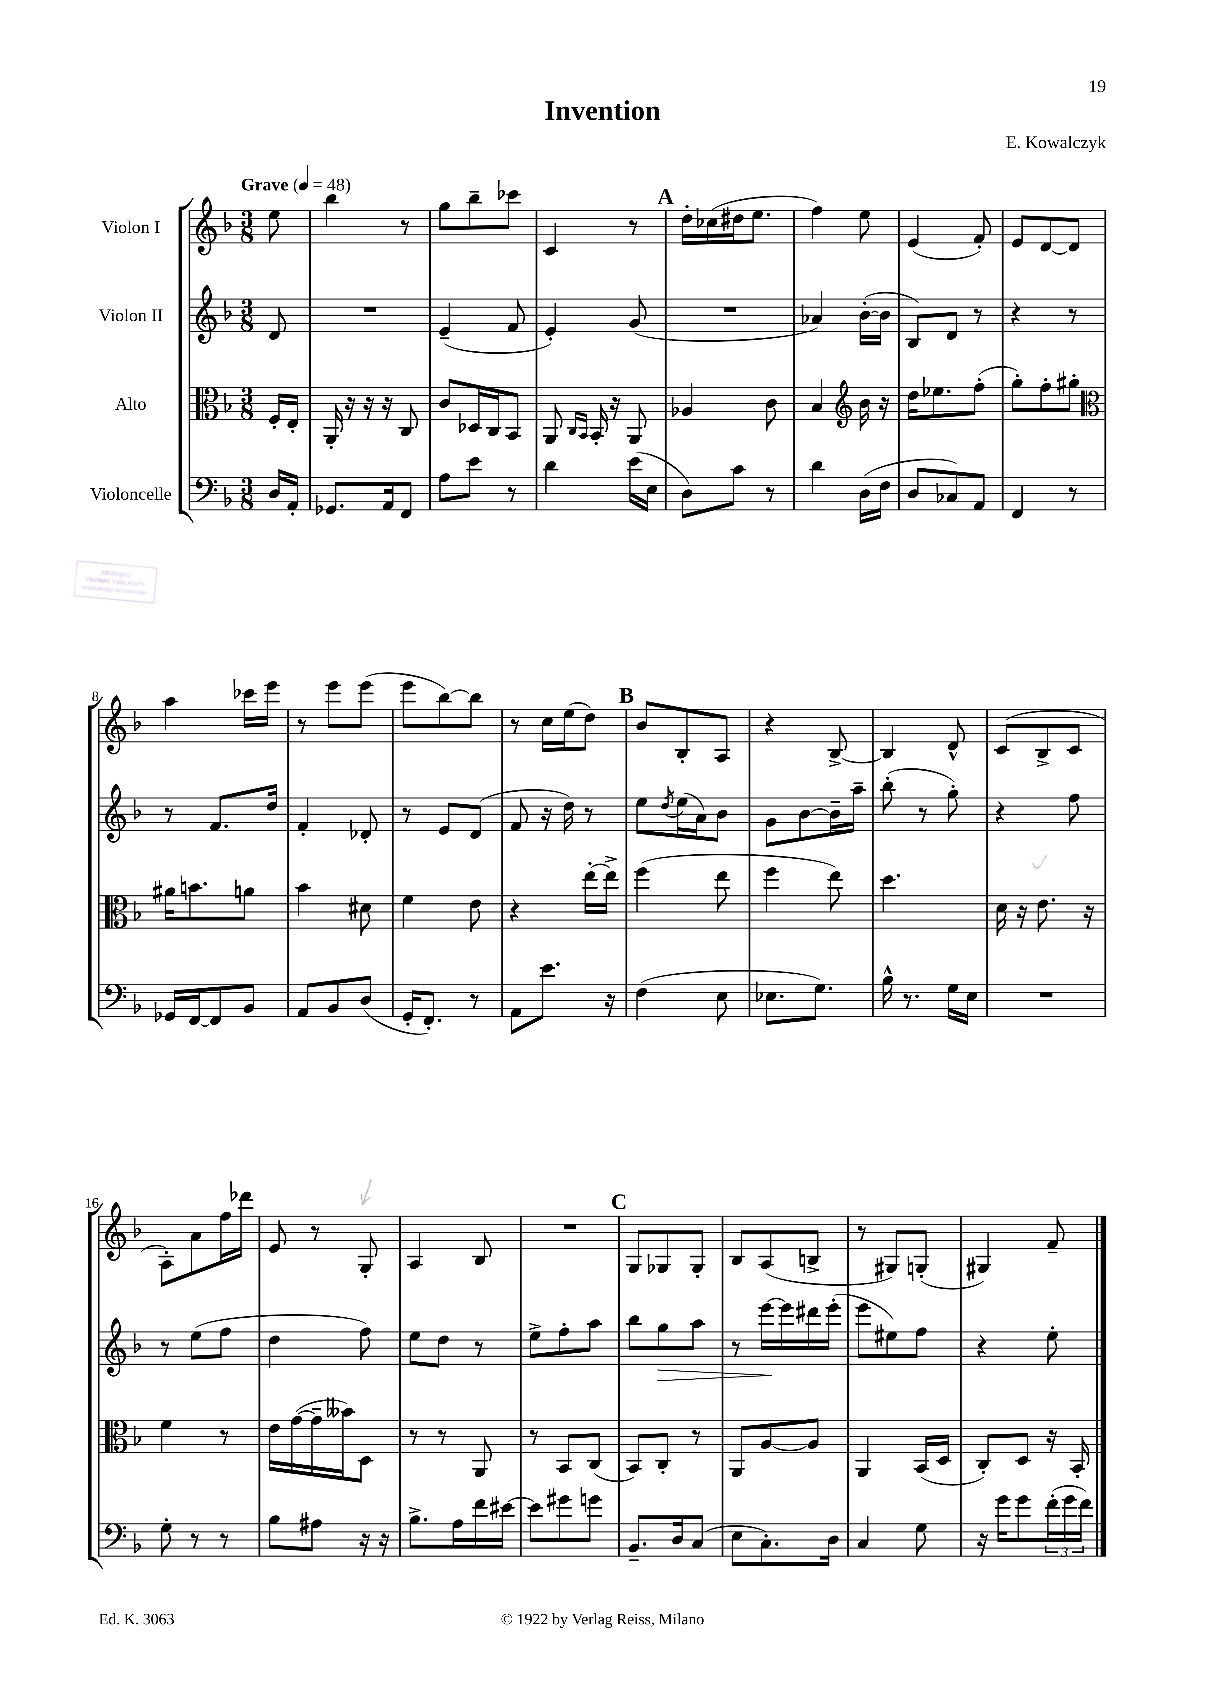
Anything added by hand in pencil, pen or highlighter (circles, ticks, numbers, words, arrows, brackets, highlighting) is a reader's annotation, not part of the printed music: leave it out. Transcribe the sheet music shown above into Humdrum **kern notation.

**kern	**kern	**kern	**kern
*staff4	*staff3	*staff2	*staff1
*clefF4	*clefC3	*clefG2	*clefG2
*k[b-]	*k[b-]	*k[b-]	*k[b-]
*M3/8	*M3/8	*M3/8	*M3/8
*MM48	*MM48	*MM48	*MM48
16D/LL	16F'/LL	8d/	8ee\
16AA'/JJ	16E'/JJ	.	.
=	=	=	=
8.GG-/L	16AA'/	4.r	4bb-\
.	16r	.	.
.	16r	.	.
16AA/k	16r	.	.
8FF/J	8C/	.	8r
=	=	=	=
8A\L	8c/L	(4e~/	8gg\L
8e\J	16D-/L	.	8bb-~\
.	16C/J	.	.
8r	8BB-/J	8f/	8ccc-\J
=	=	=	=
4d\	8AA/	4e'/)	4c/
.	16qqC/LL	.	.
.	16qqBB-/JJ	.	.
.	16BB-'/	.	.
.	16r	.	.
(16e\LL	8AA/	(8g/	8r
16E\JJ	.	.	.
=	=	=	=
8D\L)	4A-/	4.r	16dd'\LL
.	.	.	(16cc-\
8c\J	.	.	16dd#\J
.	.	.	8.ee\J
8r	8c\	.	.
=	=	=	=
4d\	4B-/	4a-/)	4ff\)
*	*clefG2	*	*
(16D\LL	16b-\	([16b-'\LL	8ee\
16F\JJ	16r	16b-\]JJ	.
=	=	=	=
8D/L	16dd\LK	8B-/L)	(4e/
.	8.ee-\	.	.
8C-/)	.	8d/J	.
8AA/J	(8ff'\J	8r	8f'/)
=	=	=	=
4FF/	8gg'\L)	4r	8e/L
.	8ff'\	.	[8d/
8r	8gg#'\J	8r	8d/]J
=	=	=	=
*	*clefC3	*	*
16GG-/LL	16a#\LK	8r	4aa\
[16FF/J	8.b\	.	.
8FF/]	.	8.f/L	.
8BB-/J	8a\J	.	16ccc-\LL
.	.	16dd/Jk	16eee\JJ
=	=	=	=
8AA/L	4b-\	4f'/	8r
8BB-/	.	.	8eee\L
(8D/J	8d#\	8d-'/	(8eee\J
=	=	=	=
16GG'/LK	4f\	8r	8eee\L
8.FF'/J)	.	.	.
.	.	8e/L	[8bb-\)
8r	8e\	(8d/J	8bb-\]J
=	=	=	=
8AA\L	4r	8f/	8r
8.e\J	.	16r	16cc\LL
.	.	16dd\)	(16ee\J
.	[16ee'\LL	8r	8dd\J)
16r	16ee^\]JJ	.	.
=	=	=	=
(4F\	(4ff\	8ee\L	8b-/L
.	.	8qdd/	.
.	.	(16ee\L	8B-'/
.	.	16a\J)	.
8E\	8ee\	8b-\J	8A/J
=	=	=	=
8.E-\L	4ff\	8g\L	4r
.	.	[8b-\	.
8.G\J)	.	.	.
.	8ee\)	16b-~\]L	[8B-^/
.	.	16aa~\JJ	.
=	=	=	=
16B-^^\	4.dd\	(8bb-'\	4B-/]
8.r	.	.	.
.	.	8r	.
16G\LL	.	8gg'\)	8d^^/
16E\JJ	.	.	.
=	=	=	=
4.r	16d\	4r	(8c/L
.	16r	.	.
.	8.e\	.	8B-^/
.	.	8ff\	8c/J
.	16r	.	.
=	=	=	=
8G'\	4f\	8r	8A'\L)
8r	.	(8ee\L	8a\
8r	8r	8ff\J	16ff\L
.	.	.	16ddd-\JJ
=	=	=	=
8B-\L	16e\LL	4dd\	8e/
.	([16g\	.	.
8A#\J	16g~\]	.	8r
.	16b--\J)	.	.
16r	8D\J	8ff\)	8G'/
16r	.	.	.
=	=	=	=
8.B-^\L	8r	8ee\L	4A/
.	8r	8dd\J	.
16A\L	.	.	.
16f\	8AA/	8r	8B-/
[16e#\JJ	.	.	.
=	=	=	=
8e#\]L	8r	8ee^\L	4.r
8g#\	8BB-/L	8ff'\	.
8g\J	(8C/J	8aa\J	.
=	=	=	=
8.BB-~/L	8BB-/L)	8bb-\L	8G/L
.	8C'/J	8gg\	8G-/
16D/k	.	.	.
(8C/J	8r	8aa\J	8G-'/J
=	=	=	=
8E\L	8AA/L	8r	8B-/L
8.C'\)	[8A/	[16eee\LL	(8A/
.	.	16eee\]	.
.	8A/]J	16ddd#\	8B^/J
16D\Jk	.	(16eee'\JJ	.
=	=	=	=
4C/	4AA/	8eee\L	8r
.	.	8ee#\)	8G#/L)
8G\	(16BB-/LL	8ff\J	(8G'/J
.	16D/JJ	.	.
=	=	=	=
16r	8C'/L)	4r	4G#/)
16g\LK	.	.	.
8g\	8D/J	.	.
(24f'\L	16r	8ee'\	8f~/
24g\	.	.	.
.	16BB-'/	.	.
24f\JJ)	.	.	.
==	==	==	==
*-	*-	*-	*-
